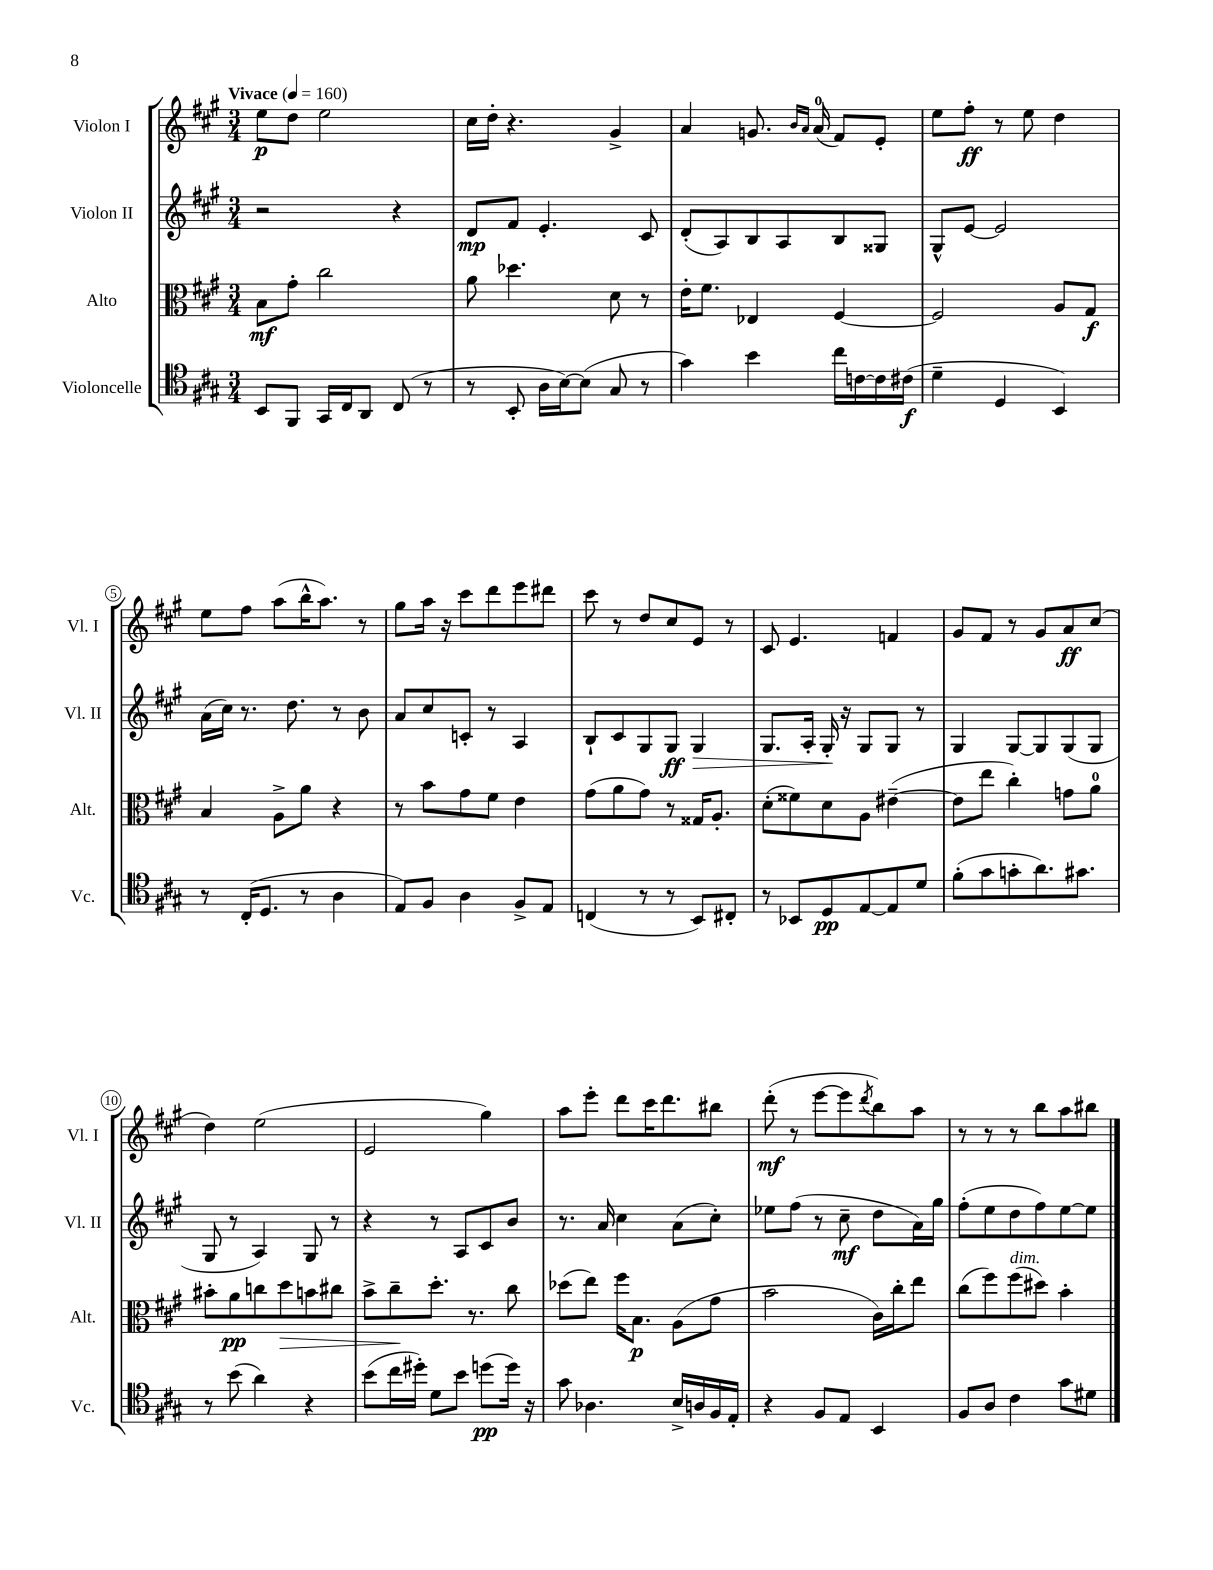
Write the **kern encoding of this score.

**kern	**kern	**kern	**kern
*staff4	*staff3	*staff2	*staff1
*clefC4	*clefC3	*clefG2	*clefG2
*k[f#c#g#]	*k[f#c#g#]	*k[f#c#g#]	*k[f#c#g#]
*M3/4	*M3/4	*M3/4	*M3/4
*MM160	*MM160	*MM160	*MM160
8BB	8B	2r	8ee
8FF#	8g#'	.	8dd
16GG#	2cc#	.	2ee
16C#	.	.	.
8AA	.	.	.
(8C#	.	4r	.
8r	.	.	.
=	=	=	=
8r	8a	8d	16cc#
.	.	.	16dd'
8BB'	4.dd-	8f#	4.r
16A	.	4.e'	.
[16B)	.	.	.
(8B]	.	.	.
8G#	8d	.	4g#^
8r	8r	8c#	.
=	=	=	=
4g#)	16e'	(8d'	4a
.	8.f#	.	.
.	.	8A)	.
4b	4E-	8B	8.g
.	.	8A	.
.	.	.	16qqb
.	.	.	16qqa
.	.	.	(16a
16cc#	[4F#	8B	8f#)
[16c	.	.	.
16c]	.	8G##	8e'
(16c#	.	.	.
=	=	=	=
4d~	2F#]	8G#^^	8ee
.	.	[8e	8ff#'
4D	.	2e]	8r
.	.	.	8ee
4BB)	8A	.	4dd
.	8G#	.	.
=	=	=	=
8r	4B	(16a	8ee
.	.	16cc#)	.
(16C#'	.	8.r	8ff#
8.D	.	.	.
.	8A^	.	(8aa
.	.	8.dd	.
8r	8a	.	16bb^^
.	.	.	8.aa)
4A	4r	8r	.
.	.	8b	8r
=	=	=	=
8E)	8r	8a	8gg#
8F#	8b	8cc#	16aa
.	.	.	16r
4A	8g#	8c'	8ccc#
.	8f#	8r	8ddd
8F#^	4e	4A	8eee
8E	.	.	8ddd#
=	=	=	=
(4C	(8g#	8B`	8ccc#
.	8a	8c#	8r
8r	8g#)	8G#	8dd
8r	8r	8G#	8cc#
8BB)	16G##	4G#	8e
.	8.A'	.	.
8C#'	.	.	8r
=	=	=	=
8r	(8d'	8.G#	8c#
8BB-	8f##)	.	4.e
.	.	16A'	.
8D	8d	16G#'	.
.	.	16r	.
[8E	8A	8G#	.
8E]	([4e#~	8G#	4f
8d	.	8r	.
=	=	=	=
(8f#'	8e#]	4G#	8g#
8g#	8ee	.	8f#
8g'	4cc#')	[8G#	8r
8.a)	.	8G#]	8g#
.	8g	(8G#	8a
8.g#	.	.	.
.	8a	8G#	(8cc#
=	=	=	=
8r	8b#'	8G#	4dd)
(8b	8a	8r	.
4a)	8cc	4A)	(2ee
.	8dd	.	.
4r	8b	8G#	.
.	8cc#	8r	.
=	=	=	=
(8b	8b^	4r	2e
16cc#	8cc#~	.	.
16dd#')	.	.	.
8d	8.dd'	8r	.
8b	.	8A	.
.	8.r	.	.
(8dd	.	8c#	4gg#)
16dd)	8cc#	8b	.
16r	.	.	.
=	=	=	=
8g#	(8dd-	8.r	8aa
4.A-	8ee)	.	8eee'
.	.	16a	.
.	16ff#	4cc#	8ddd
.	8.B	.	.
.	.	.	16ccc#
.	.	.	8.ddd
16B^	(8A	(8a	.
16A	.	.	.
16F#	8g#	8cc#')	8bb#
16E'	.	.	.
=	=	=	=
4r	2b	8ee-	(8ddd'
.	.	(8ff#	8r
8F#	.	8r	[8eee
8E	.	8cc#~	8eee]
.	.	.	8qddd
4BB	16c#)	8dd	8bb)
.	16cc#'	.	.
.	8ee	16a)	8aa
.	.	16gg#	.
=	=	=	=
8F#	(8cc#	(8ff#'	8r
8A	8ff#)	8ee	8r
4c#	(8ff#	8dd	8r
.	8dd#)	8ff#)	8bb
8g#	4b'	[8ee	8aa
8d#	.	8ee]	8bb#
==	==	==	==
*-	*-	*-	*-
